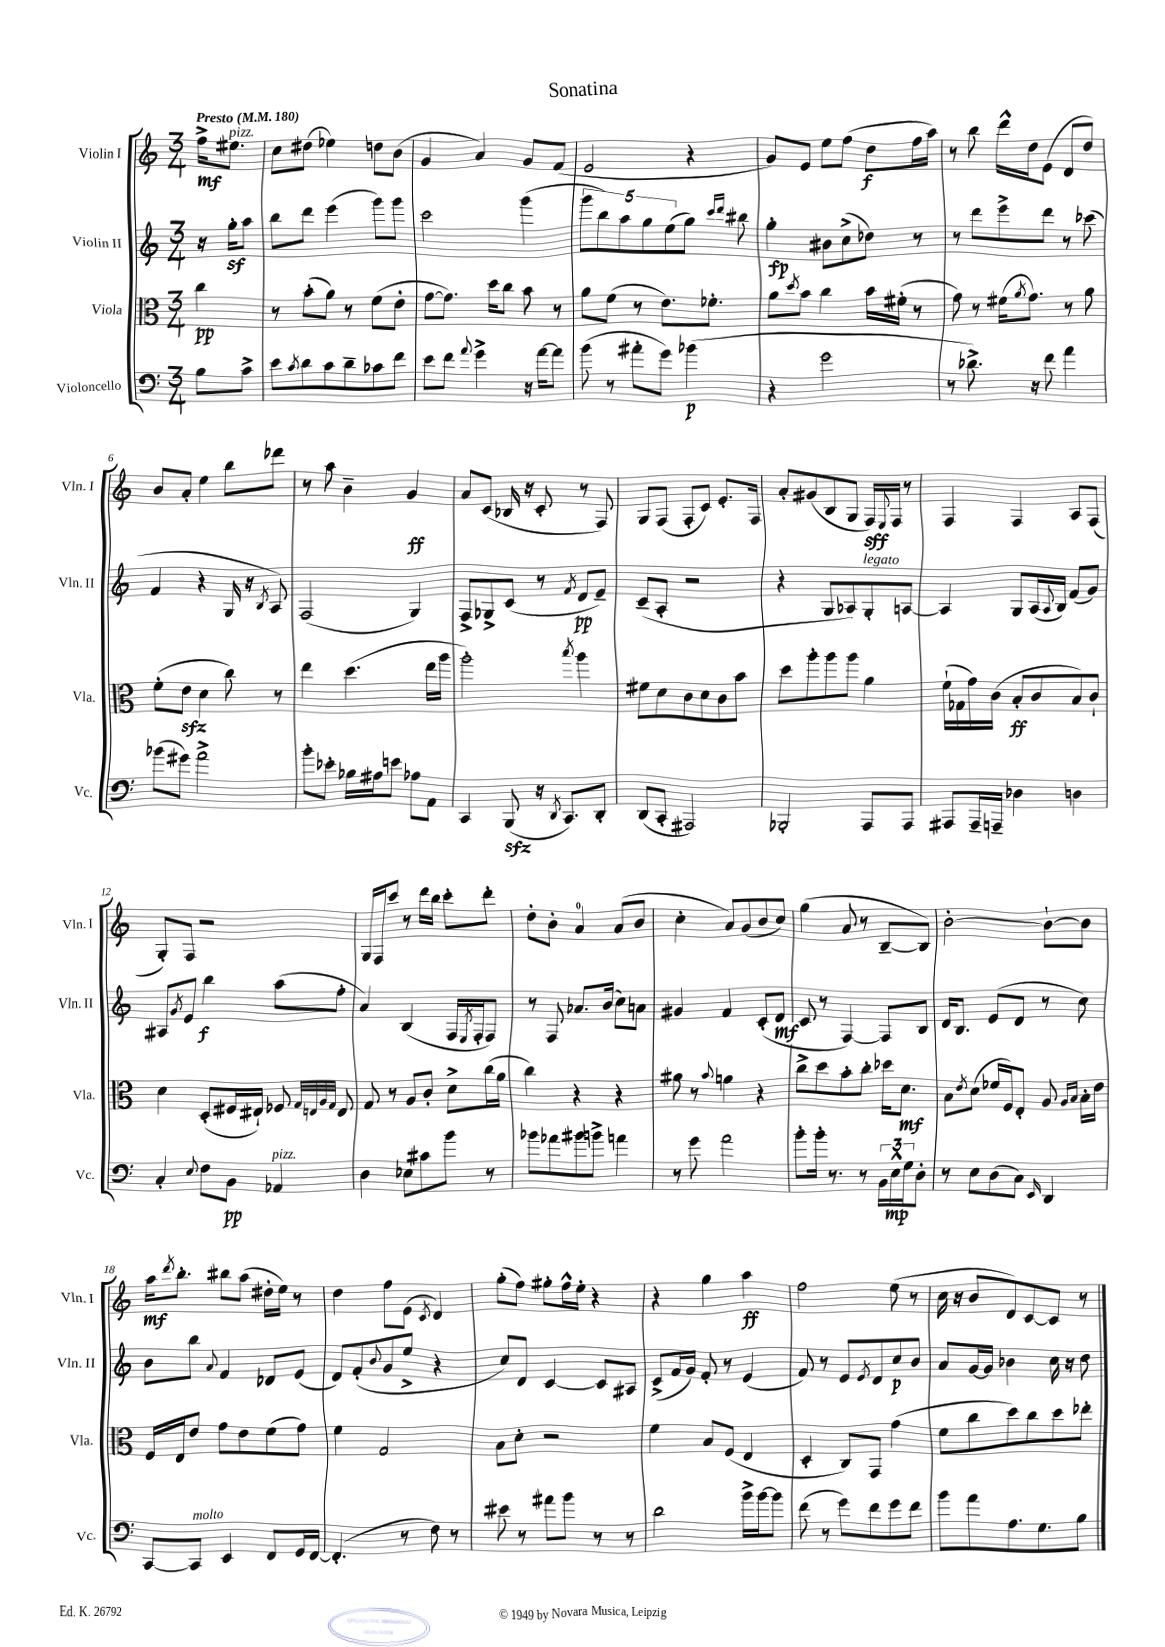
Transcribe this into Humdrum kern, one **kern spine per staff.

**kern	**kern	**kern	**kern
*staff4	*staff3	*staff2	*staff1
*clefF4	*clefC3	*clefG2	*clefG2
*k[]	*k[]	*k[]	*k[]
*M3/4	*M3/4	*M3/4	*M3/4
*MM180	*MM180	*MM180	*MM180
8B\L	4cc\	16r	16ff^\LK
.	.	16gg'\LK	8.ee#\J
8c^\J	.	8aa\J	.
=	=	=	=
8e\L	8r	8bb\L	8cc\L
8qc/	.	.	.
8d\	(8b'\L	8ddd\J	(8dd#\J
8c\	8a\J)	(4eee\	4ee-\)
8d~\	8r	.	.
8c-\	(8f\L	8ggg\L)	8dd\L
8f\J	8e'\J	8ggg\J	(8b\J
=	=	=	=
8e\L	[8g\L	2ccc\	4g/
8f\J	8.g\]J)	.	.
8qqa/	.	.	.
4g^\	.	.	4a/)
.	16dd\LK	.	.
.	8cc\J	.	.
16r	8b\	(4ggg\	8g/L
[16a\LK	.	.	.
8a\]J	8r	.	(8f/J
=	=	=	=
(8b\	8a\L	10ggg\L	2e/
.	.	10bb\)	.
8r	(8f\J	.	.
.	.	10aa\	.
8a#'\L	8r	.	.
.	.	10gg\	.
8g\J)	8.e\L)	.	.
.	.	(10ee\	.
(4b-\	.	8gg\J)	4r
.	8.f-'\J	.	.
.	.	16qqccc/LL	.
.	.	16qqddd/JJ	.
.	.	8bb#\	.
=	=	=	=
4r	8a\L	4gg'\	8g/L)
.	8qdd/	.	.
.	8b\J	.	8e/J
2g\	4cc\	8b#\L	8ee\L
.	.	(8cc^\	(8ff\J
.	16b\LL	8dd-\J)	8dd\L
.	(16f#'\JJ	.	.
.	8r	8r	16ff\L
.	.	.	16aa\JJ)
=	=	=	=
8r	8g\)	8r	8r
8.d-^\)	8r	8ddd\L	8bb\
.	(16f#\LK	8eee^\	16ddd^^\LL
.	8qa/	.	.
16r	8.g\J)	.	16dd\J
8f\	.	8ddd\J	(8e\J
4a\	8r	8r	8d/L
.	8a\	(8ccc-\	8dd/J)
=	=	=	=
(8b-\L	(8f'\L	4f/	8b/L
8g#\J)	8e\J	.	8a'/J
2a^\	4d\	4r	4ee\
.	8cc\)	16G/	8bb\L
.	.	16r	.
.	.	8qB/	.
.	8r	8A/)	8ddd-\J
=	=	=	=
8b'\L	4ee\	(2F/	8r
8e-'\J	.	.	8aa\
16B-\LL	(4.dd\	.	4b~\
16A#\J	.	.	.
8e\J	.	.	.
8A-\L	.	4G/)	4g/
8AA\J	16ee\LL	.	.
.	16aa\JJ	.	.
=	=	=	=
4CC/	2aa'\)	8F^/L	8a/L
.	.	8G-^/	(8c/J
(8BBB/	.	(8c/J	16B-/
.	.	.	16r
16r	.	8r	8c'/
8qDD/	.	.	.
8.CC/L)	.	.	.
.	8qbb/	8qf/	.
.	4aa\	8d/L	8r
8DD'/J	.	8e~/J)	8F/)
=	=	=	=
(8DD/L	8f#\L	(8c~/L	8G/L
8CC'/J	8d\	8A'/J	(8F/J
2AAA#/)	8c\	2r	8F'/L
.	8d\	.	8c/J)
.	8c\	.	8.e'/L
.	8b\J	.	.
.	.	.	16F/Jk
=	=	=	=
2BBB-'/	8dd\L	4r	8a'/L
.	8aa'\	.	(8g#/
.	8aa\	8G/L	8B/
.	8aa\J	8A-/)	8G/J
8AAA/L	4a\	8G'/	16F/LL)
.	.	.	8qqE/
.	.	.	16F/JJ
8AAA/J	.	[8A/J	8r
=	=	=	=
8AAA#/L	(16f`\LL	4A/]	4F/
.	16G-\	.	.
16AAA#~/L	16g\)	.	.
16AAA~/JJ	(16c\JJ	.	.
4D-\	8B'/L	8G/L	4F/
.	8c/	(16A/L	.
.	.	8qqA/	.
.	.	16B/JJ)	.
4D\	8B/)	(8f/L	8A/L
.	8c`/J	8g/J)	(8F/J
=	=	=	=
4C'/	4d\	8A#/L	8G'/L)
.	.	8qg/	.
.	.	8e/J	8F/J
8qqE/	.	.	.
8F\L	(8D'/L	4bb\	2r
8BB\J	16F#/L	.	.
.	16E#`/JJ)	.	.
4AA-/	8F-/	(8aa\L	.
.	32qqG/LLL	.	.
.	32qqE/	.	.
.	32qqA/	.	.
.	32qqG/JJJ	.	.
.	8E/	8ff'\J	.
=	=	=	=
4D\	8G/	4a/)	16G/LL
.	.	.	16F/J
.	8r	.	8ccc/J
8E-\L	8A/L	(4B/	8r
8c#\	8c'/J	.	16ddd\LL
.	.	.	16bb\JJ
8b\J	8d^\L	16F/LL	8ccc'\L
.	.	8qE/	.
.	.	16F'/J	.
8r	(16cc\L	8F/J)	8ddd'\J
.	16a\JJ	.	.
=	=	=	=
8b-\L	4cc\)	8r	8dd'\L
8a-\	.	8F/	8b'\J
8b#\	4r	8.a-/L	4a/
8b^\J	.	.	.
.	.	(16b/Jk	.
4a\	4r	8cc\L)	(8a/L
.	.	8a\J	8b/J
=	=	=	=
8r	8a#\	4g#/	4cc'\
8g\	8r	.	.
.	8qqb/	.	.
2a\	4a\	4f/	8a/L)
.	.	.	(8g/
.	4r	(8c'/L	8b/
.	.	8d/J	8cc/J)
=	=	=	=
8b'\L	8cc^\L	8c/	(4gg\
16b'\Jk	8dd\	8r	.
8.r	.	.	.
.	8b'\	[4F/)	8a/
8r	8cc'\J	.	8r
24BB\LL	16dd-\LK	8F/]L	[8B~/L
24E^^\	.	.	.
.	8.d\J	.	.
24G\J	.	.	.
8D'\J	.	8B/J	8B/]J)
=	=	=	=
8r	8B\L	16d/LK	[2b'\
.	.	8.B/J	.
.	8qe/	.	.
8E\L	(8d\J	.	.
(8D\	16f-/LL	(8e/L	.
.	16F/J)	.	.
8C\J)	8E'/J	8d/J	.
16qqEE/	.	.	.
4DD/	8A/	8r	8b`\_L
.	16qqA/LL	.	.
.	16qqB/JJ	.	.
.	16B'\LL	8cc\)	8b\]J
.	16e\JJ	.	.
=	=	=	=
[8CC/L	16F/LL	8b\L	16aa\LK
.	.	.	8qddd/
.	16E/J	.	8.bb'\J
8CC/]J	8e/J	8bb\J	.
.	.	8qqa/	.
4EE/	8g\L	4f/	8bb#\L
.	8e\	.	(8aa\J
8FF/L	(8f\	8d-/L	16dd#'\LL
.	.	.	16ee\JJ)
16GG/L	8g\J)	(8e/J	8r
[16FF/JJ	.	.	.
=	=	=	=
(4.FF'/]	4f\	8d/L)	4dd\
.	.	(8f'/	.
.	.	8qqb/	.
.	2G/	8g/	8ff\L
8r	.	8ee^/J	(8e\J
.	.	.	8qc/
8F\)	.	4r	4d/)
8r	.	.	.
=	=	=	=
8e#\	8B\L	8cc/L)	(8gg'\L
8r	8d'\J	8d/J	8ff\J)
8a#\L	2r	[4c/	8gg#'\L
8b\J	.	.	16ff^^\L
.	.	.	16ee'\JJ
8r	.	8c/]L	4r
8r	.	8A#/J	.
=	=	=	=
2d\	4f\	(8c^/L	4r
.	.	16f/L	.
.	.	16g/JJ)	.
.	8B/L	8f'/	4gg\
.	(8F/J	8r	.
16b^\LL	4E/	(4e/	4aa\
[16b\J	.	.	.
8b\]J	.	.	.
=	=	=	=
(8f\	4D'/	8f/)	2ff\
8r	.	8r	.
8g\L)	8C/L)	8e/L	.
.	.	8qe/	.
8f\	8GG/J	8d/	.
8g\	(4g\	8cc/	(8ee\
8f\J	.	8b/J	8r
=	=	=	=
8b\L	8f\L	8a/L	16cc\
.	.	.	16r
8a\	8cc\	[16g/L	8b/L
.	.	16g/]JJ	.
8.A\	8dd\)	4b-\	8d/)
.	8cc\	.	[8c/
8.G\	.	.	.
.	8dd\	16cc\	8c/]J
.	.	16r	.
8B\J	8ee-'\J	8dd\	8r
==	==	==	==
*-	*-	*-	*-
